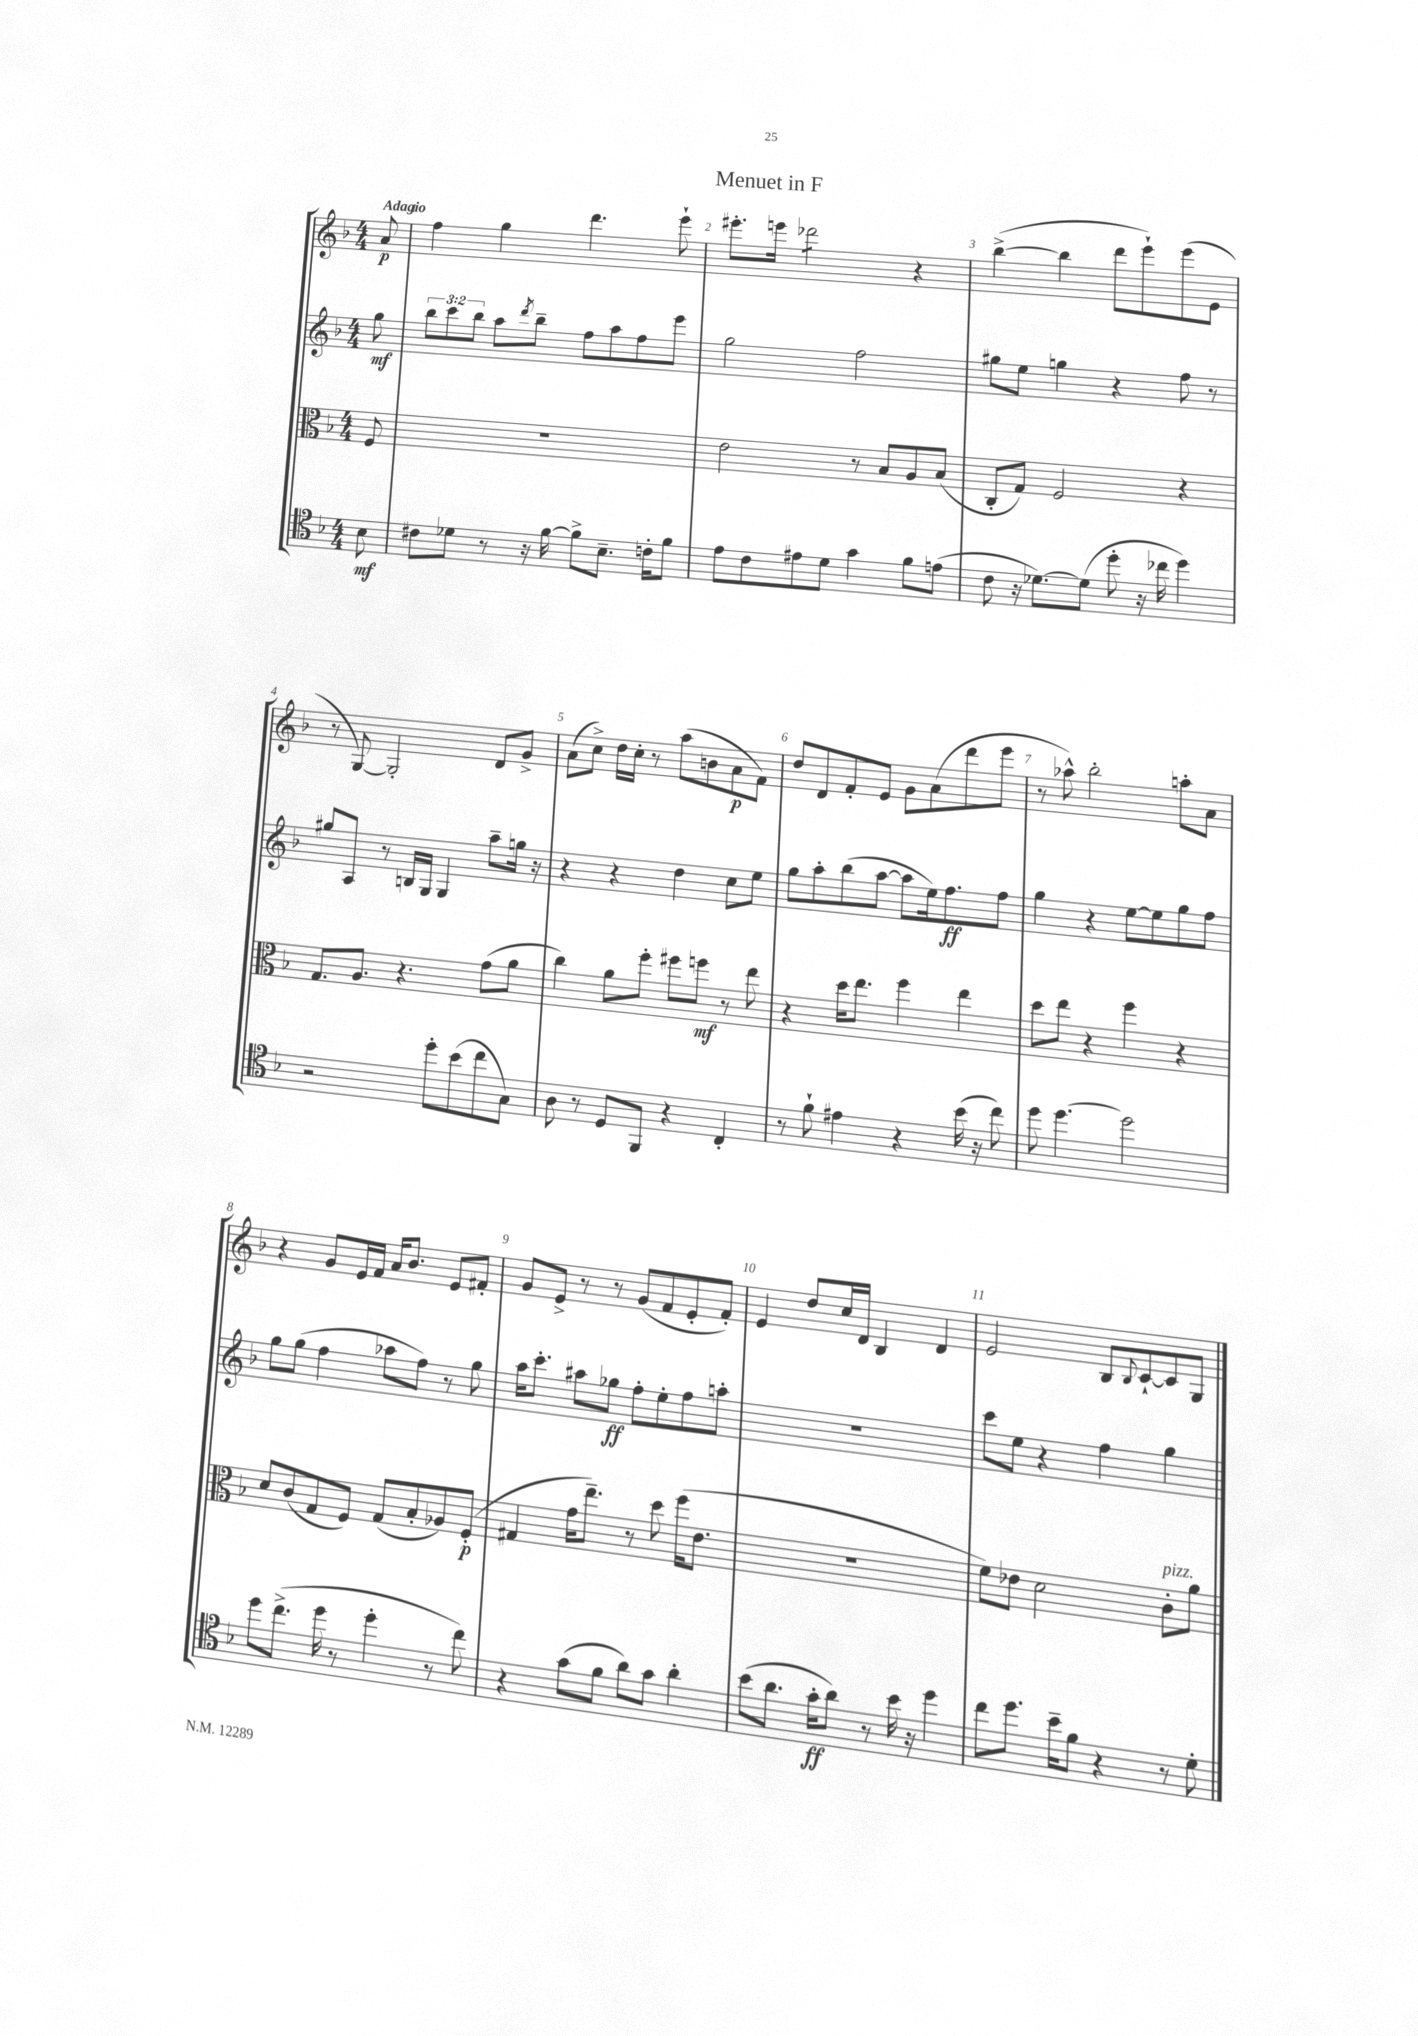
\header { title = "Menuet in F" }
<<
\new StaffGroup <<
\new Staff = "s0" {
    \clef treble \key f \major \numericTimeSignature \time 4/4 \partial 8 \tempo "Adagio"
    a'8\p |
    f''4 g''4 d'''4. e'''8-! |
    eis'''8.-. e'''16 des'''2:8 r4 |
    bes''4~->( bes''4 d'''8 e'''8-!) e'''8( e'8 |
    r8 g8~) g2-. d'8 g'8-> |
    a'8( c''8->) d''16 c''16-. r8 a''8( b'8 a'8\p f'8) |
    d''8 d'8 f'8-. e'8 g'8 a'8( d'''8 e'''8 |
    r8 aes''8-^) bes''2-. a''8-. a'8 |
    r4 g'8 e'16 f'16 a'16 bes'8. e'8 fis'8-. |
    g'8 e'8-> r8 r8 g'8( f'8 e'8-. f'8-.) |
    e'4 d''8 c''16 d'16 bes4 d'4 |
    e'2 bes8 \appoggiatura { bes8 } c'8~-! c'8 g8 \bar "|." |
}
\new Staff = "s1" {
    \clef treble \key f \major \numericTimeSignature \time 4/4 \override Staff.TupletNumber.text = #tuplet-number::calc-fraction-text \partial 8
    g''8\mf |
    \tuplet 3/2 { bes''8 c'''8 bes''8 } a''8 \acciaccatura { d'''8 } bes''8-- f''8 a''8 f''8 e'''8 |
    g''2 f''2 |
    gis''8 e''8 g''4 r4 f''8 r8 |
    gis''8 a8 r8 b16 g16 g4 a''8-- g''16 r16 |
    r4 r4 d''4 c''8 e''8 |
    g''8 a''8-. bes''8( a''8~ a''8 e''16) f''8.\ff f''8 |
    g''4 r4 e''8~ e''8 g''8 f''8 |
    g''8 g''8( f''4 aes''8 f''8) r8 g''8 |
    a''16 c'''8.-. ais''8 ges''8\ff f''8-. e''8-. f''8 a''8-. |
    R1 |
    c'''8 e''8 r4 f''4 g''4 \bar "|." |
}
\new Staff = "s2" {
    \clef alto \key f \major \numericTimeSignature \time 4/4 \partial 8
    f8 |
    R1 |
    e'2 r8 bes8 a8 bes8( |
    c8-. g8) f2 r4 |
    g8. a8. r4. g'8( a'8 |
    c''4) a'8 f''8-. fis''8 f''8\mf r8 e''8 |
    r4 d''16 e''8. f''4 e''4 |
    d''8 e''8 r4 f''4 r4 |
    d'8 c'8( g8 f8) g8( bes8-. aes8) f8-.\p( |
    gis4 g'16 e''8.--) r8 d''8 f''16( e'8. |
    R1 |
    f'8) ees'8 d'2 c'8-.^\markup { \italic "pizz." } a'8 \bar "|." |
}
\new Staff = "s3" {
    \clef tenor \key f \major \numericTimeSignature \time 4/4 \partial 8
    bes8\mf |
    cis'8 des'8 r8 r16 f'16~ f'8-> bes8.-- c'16-. f'8 |
    e'8 c'8 eis'8 d'8 g'4 f'8 e'8( |
    c'8 r16 des'8.~) des'8( d''8-. r16 ces''16 d''4) |
    r2 d''8-. bes'8( c''8 g8) |
    a8 r8 d8 f,8 r4 c4-. |
    r8 f'8-! eis'4 r4 bes'16( r16 c''8) |
    d''8 d''4.~ d''2 |
    d''8 c''8.->( d''16 r8 d''4-. r8 c''8) |
    r4 g'8( f'8 a'8) g'8 a'4-. |
    bes'8( a'8. g'16-.\ff a'8) r8 bes'16 r16 d''4 |
    c''8 d''8. bes'16-- f'8 r4 r8 d'8-. \bar "|." |
}
>>
>>
\layout { \context { \Score \override BarNumber.break-visibility = ##(#f #t #t) barNumberVisibility = #all-bar-numbers-visible } }
